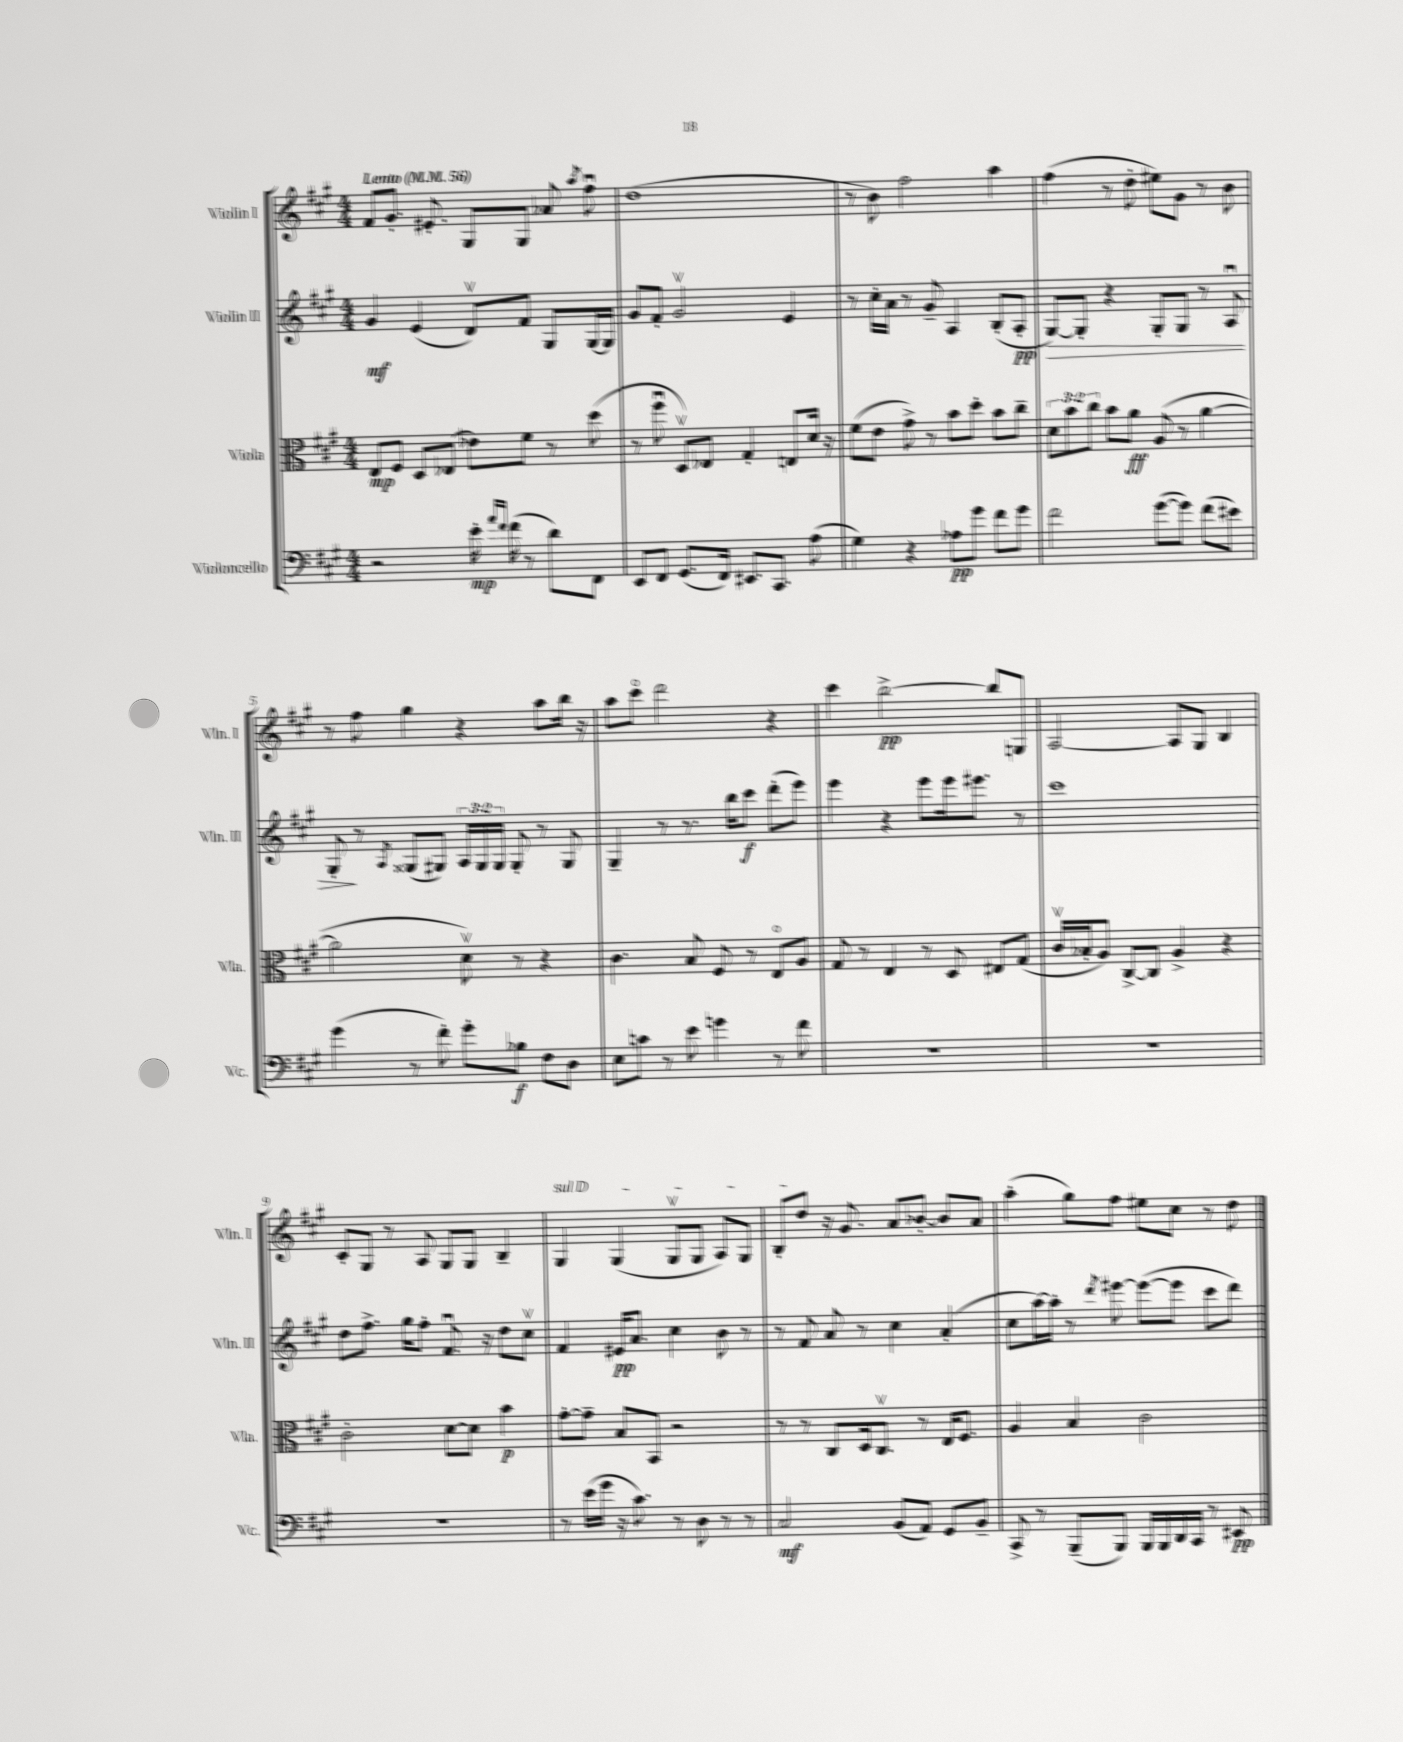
<<
\new StaffGroup <<
\new Staff = "s0" \with { instrumentName = "Violin I" shortInstrumentName = "Vln. I" } {
    \clef treble \key a \major \numericTimeSignature \time 4/4 \tempo "Lento" 4 = 56
    \autoBeamOff fis'8[ gis'8.]-. eis'8.-. gis8[ gis8] aes'8 \acciaccatura { a''8 } fis''8\downbow |
    d''1( |
    r8 b'8) fis''2 a''4 |
    fis''4( r8 d''8-. eis''8[) gis'8] r8 b'8 |
    r8 fis''8 gis''4 r4 a''8[ b''16] r16 |
    a''8[ cis'''8]\flageolet d'''2 r4 |
    cis'''4 b''2~->\pp b''8[ g8] |
    a2~ a8[ gis8] b4 |
    cis'8[-. gis8] r8 a8 gis8[ gis8] b4-- |
    \once \override TextSpanner.bound-details.left.text = \markup { \italic "sul D" } gis4\startTextSpan gis4( gis8[\upbow gis8] a8[) gis8] |
    b8[-. d''8]\stopTextSpan r16 gis'8. a'8[ bes'8]~-. bes'8[ a'8] |
    a''4-.( gis''8[) fis''8] eis''8[ cis''8] r8 d''8 \bar "|." |
}
\new Staff = "s1" \with { instrumentName = "Violin II" shortInstrumentName = "Vln. II" } {
    \clef treble \key a \major \numericTimeSignature \time 4/4 \override Staff.TupletNumber.text = #tuplet-number::calc-fraction-text
    \autoBeamOff gis'4\mf e'4( d'8[\upbow) fis'8] gis8[ gis16~ gis16] |
    gis'8[ fis'8]-. gis'2\upbow e'4 |
    r8 cis''16[-. a'16] r8 gis'8-- a4 b8[-.( a8]-.\pp |
    gis8[~\>) gis8]-. r4 gis8[-. gis8] r8 a8\downbow |
    gis8-.\! r8 \acciaccatura { a8 } gisis8[( gis8]) \tuplet 3/2 { a16[ gis16 gis16] } gis8-. r8 gis8 |
    gis4-- r8 r8. b''16[ cis'''8]\f d'''8[-.( e'''8]) |
    e'''4 r4 e'''8[ e'''16 eis'''8.] r8 |
    cis'''1 |
    d''8[ fis''8.]-> gis''16[ fis''8]-. fis'8.\downbow r16 d''8[ cis''8]\upbow |
    fis'4 eis'16[\pp a'8.] cis''4 b'8 r8 |
    r8 fis'8 a'8 r8 cis''4 a'4-.( |
    cis''8[ a''16~) a''16]-. r8 \acciaccatura { d'''8 } eis'''8~ eis'''8[~( eis'''8] cis'''8[ d'''8]) \bar "|." |
}
\new Staff = "s2" \with { instrumentName = "Viola" shortInstrumentName = "Vla." } {
    \clef alto \key a \major \numericTimeSignature \time 4/4 \override Staff.TupletNumber.text = #tuplet-number::calc-fraction-text
    \autoBeamOff e8[\mp fis8] d8[ ees8]( ees'8[) fis'8] r8 d''8( |
    r8 fis''8\downbow d8[\upbow) ees8] gis4-. e8[ d'16] r16 |
    fis'8[( e'8] gis'8->) r8 b'8[ d''8]-. b'8[ cis''8]-- |
    \tuplet 3/2 { d'8[ b'8 cis''8] } b'8[ a'8]\ff a8( r8 a'4~ |
    a'2 d'8\upbow) r8 r4 |
    cis'4. b8 fis8 r8 e8[\flageolet a8] |
    gis8 r8 e4 r8 d8 eis8[ gis8]( |
    cis'16[\upbow bes16-. a8]) cis8[~-> cis8] a4-> r4 |
    cis'2-. d'8[~ d'8] b'4\p |
    gis'8[~-. gis'8]-- b8[ b,8] r2 |
    r8 r8 cis8[ d16 cis8.]\upbow r8 e16[ fis8.] |
    a4 b4 cis'2 \bar "|." |
}
\new Staff = "s3" \with { instrumentName = "Violoncello" shortInstrumentName = "Vc." } {
    \clef bass \key a \major \numericTimeSignature \time 4/4
    \autoBeamOff r2 e'16-.\mp \grace { a'16[ fis'16] } fis'16( r8 d'8[) fis,8] |
    e,8[ fis,8] gis,8.[( fis,16]) eis,8.[ cis,8.] a8( |
    gis4) r4 aes8[\pp gis'8] fis'8[ gis'8] |
    fis'2 gis'8[~( gis'8]) fis'8[( eis'8]) |
    gis'4( r8 fis'8-.) gis'8[-. bes8]\f fis8[ d8] |
    e8[ c'8] r8 e'8 g'4 r8 fis'8 |
    R1 |
    R1 |
    R1 |
    r8 e'16[( gis'16] r16 cis'8.) r8 d8 r8 r8 |
    cis2\mf b,8[( a,8]) gis,8[ b,8]-- |
    cis,8-> r8 b,,8[--( b,,8]) b,,16[ b,,16 d,16 cis,16] r8 eis,8\pp \bar "|." |
}
>>
>>
